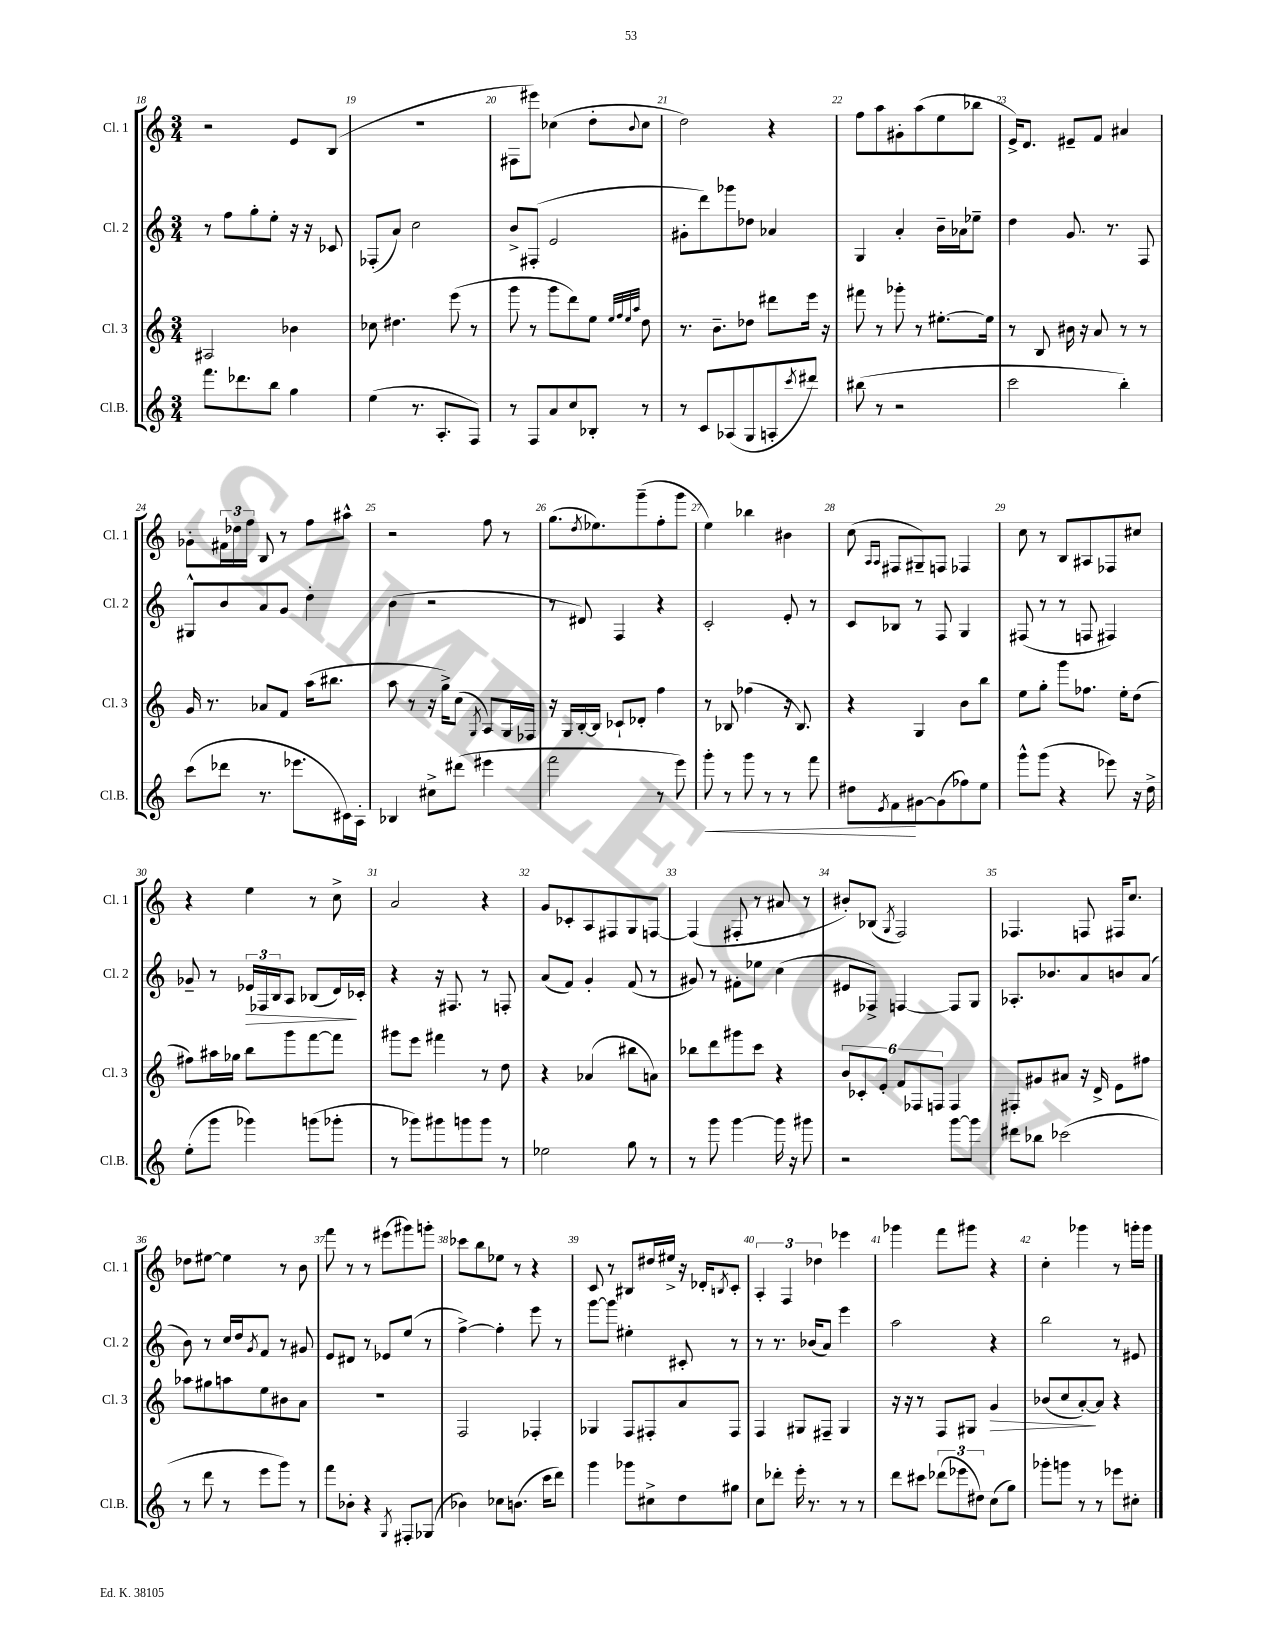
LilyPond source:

<<
\new StaffGroup <<
\new Staff = "s0" \with { instrumentName = "Cl. 1" shortInstrumentName = "Cl. 1" } {
    \clef treble \key c \major \numericTimeSignature \time 3/4
    r2 e'8 b8( |
    R2. |
    fis8 eis'''8) ces''4( d''8-. \appoggiatura { b'8 } ces''8 |
    d''2) r4 |
    f''8 a''8 gis'8-. a''8( e''8 bes''8 |
    e'16->) d'8. eis'8-- f'8 ais'4 |
    ges'8-. \tuplet 3/2 { fis'16 des''16 f''16 } b8 r8 f''8 ais''8-^ |
    r2 f''8 r8 |
    g''8.( \acciaccatura { d''8 } ees''8.) g'''8--( f''8-. g'''8 |
    e''4) bes''4 bis'4 |
    c''8( \grace { a16 a16 } fis8 gis8--) f8 fes4 |
    c''8 r8 b8 ais8 fes8 cis''8 |
    r4 e''4 r8 c''8-> |
    a'2 r4 |
    g'8 ces'8-. a8 fis8 g8 f8~ |
    f4( fis8-. r8 ais'8 r8 |
    bis'8-.) bes8( \acciaccatura { g8 } f2) |
    fes4. f8 fis16 c''8. |
    des''8 eis''8~ eis''4 r8 b'8 |
    f'''8 r8 r8 eis'''8( gis'''8) g'''8-. |
    ces'''8 b''8 ees''8 r8 r4 |
    c'8 r8 bis8 dis''16 eis''16-> r16 des'16-. \acciaccatura { b8 } c'8-. |
    \tuplet 3/2 { a4-. f4 des''4 } ees'''4 |
    ges'''4 f'''8 gis'''8 r4 |
    c''4-. ges'''4 r8 g'''16-. g'''16 \bar "|." |
}
\new Staff = "s1" \with { instrumentName = "Cl. 2" shortInstrumentName = "Cl. 2" } {
    \clef treble \key c \major \numericTimeSignature \time 3/4
    r8 f''8 g''8-. e''8-. r16 r16 ces'8 |
    fes8-.( a'8) c''2 |
    b'8-> fis8-.( e'2 |
    gis'8-. d'''8) ges'''8 des''8 aes'4 |
    g4 a'4-. b'16-- aes'16 ees''8-- |
    d''4 g'8. r8. f8 |
    gis8-^ b'8 a'8 g'8 d''4-. |
    b'4( r2 |
    r8 dis'8) f4 r4 |
    c'2-. e'8-. r8 |
    c'8 bes8 r8 f8 g4 |
    fis8( r8 r8 f8 fis4) |
    ges'8-- r8 \tuplet 3/2 { ees'16\> fes16 b16 } a8 bes8( d'16\!) ces'16-. |
    r4 r16 fis8. r8 f8-. |
    a'8( f'8) g'4-. f'8( r8 |
    gis'8) r8 fis'8-. ees''8 c''4( |
    eis'8 fes8->) f4~ f8 g8 |
    aes8.-. bes'8. a'8 b'8 a'8( |
    b'8) r8 c''16 d''16 \acciaccatura { g'8 } f'8 r8 gis'8 |
    e'8 dis'8 r8 ees'8 e''8( r8 |
    f''4~->) f''4-. e'''8 r8 |
    g'''8~ g'''8 eis''4-. cis'8-. r8 |
    r8 r8. bes'16( a'8) e'''4 |
    a''2 r4 |
    b''2 r8 eis'8 \bar "|." |
}
\new Staff = "s2" \with { instrumentName = "Cl. 3" shortInstrumentName = "Cl. 3" } {
    \clef treble \key c \major \numericTimeSignature \time 3/4
    ais2 bes'4 |
    ces''8 dis''4. e'''8( r8 |
    g'''8 r8 g'''8 d'''8) e''8 \grace { e''32 f''32 e''32 a''32 } d''8 |
    r8. b'8.-- des''8 dis'''8 e'''16 r16 |
    fis'''8 r8 ges'''8-. r8 eis''8.~-. eis''16 |
    r8 b8 bis'16 r16 a'8 r8 r8 |
    g'16 r8. aes'8 f'8 a''16( bis''8. |
    a''8 r8 r16 g''16->) c''8( \acciaccatura { g8 } a8) g16 fes16 |
    r16 g16 b16~-. b16 ces'8-! des'8-. f''4 |
    r8 bes8 fes''4( r16 bes8.) |
    r4 g4 b'8 b''8 |
    e''8 g''8-. g'''8 fes''8. e''16-. d''8( |
    fis''8) ais''16 ges''16 b''8 g'''8 f'''8~ f'''8 |
    gis'''8 e'''8 fis'''4 r8 d''8 |
    r4 aes'4( bis''8 a'8) |
    bes''8 d'''8 gis'''8 c'''8 r4 |
    \tuplet 6/4 { b'8 ces'8-. e'8-. f'8 fes8 f8 } f4 |
    fis8-. gis'8 ais'8 r16 d'16-> e'8 fis''8 |
    aes''8 gis''8 a''8 e''8 bis'8 a'8 |
    R2. |
    f2 fes4-. |
    ges4 f8 fis8-. a'8 fis8 |
    f4 gis8 fis8-- gis4 |
    r16 r16 r8 f8 gis8 g'4\> |
    bes'8( c''8 a'8~-.\!) a'8 r4 \bar "|." |
}
\new Staff = "s3" \with { instrumentName = "Cl.B." shortInstrumentName = "Cl.B." } {
    \clef treble \key c \major \numericTimeSignature \time 3/4
    f'''8. des'''8. b''8 g''4 |
    e''4( r8. a8.-. f8) |
    r8 f8 a'8 c''8 bes8-. r8 |
    r8 c'8 aes8( g8 a8-. \acciaccatura { c'''8 } dis'''8) |
    bis''8( r8 r2 |
    c'''2 b''4-.) |
    c'''8( des'''8 r8. ees'''8. cis'16) a16-. |
    bes4 cis''8-> dis'''8( eis'''4 |
    f'''2 r8 e'''8) |
    g'''8-.\< r8 g'''8 r8 r8 f'''8 |
    dis''8 \acciaccatura { e'8 } f'8\! gis'8~ gis'8( fes''8) e''8 |
    g'''8-^ g'''8( r4 ees'''8) r16 d''16-> |
    e''8-.( g'''8 ges'''4) g'''8( ges'''8-. |
    r8 ges'''8) gis'''8 g'''8 g'''8 r8 |
    ees''2 g''8 r8 |
    r8 g'''8 g'''4~ g'''16 r16 gis'''8 |
    r2 g'''8~ g'''8 |
    dis'''8 bes''8 ces'''2( |
    r8 d'''8 r8 e'''8 g'''8) r8 |
    f'''8 bes'8-. r4 \acciaccatura { g8 } fis8-. ges8( |
    bes'4) ces''8 b'8.( c'''16 d'''8) |
    g'''4 ges'''8 cis''8-> d''8 gis''8 |
    c''8 des'''8-. e'''16-. r8. r8 r8 |
    d'''8 cis'''8 \tuplet 3/2 { des'''8( ees'''8 dis''8) } c''8( g''8) |
    ges'''8-. g'''8 r8 r8 ees'''8 cis''8-. \bar "|." |
}
>>
>>
\layout { \context { \Score currentBarNumber = #18 \override BarNumber.break-visibility = ##(#f #t #t) barNumberVisibility = #all-bar-numbers-visible } }
